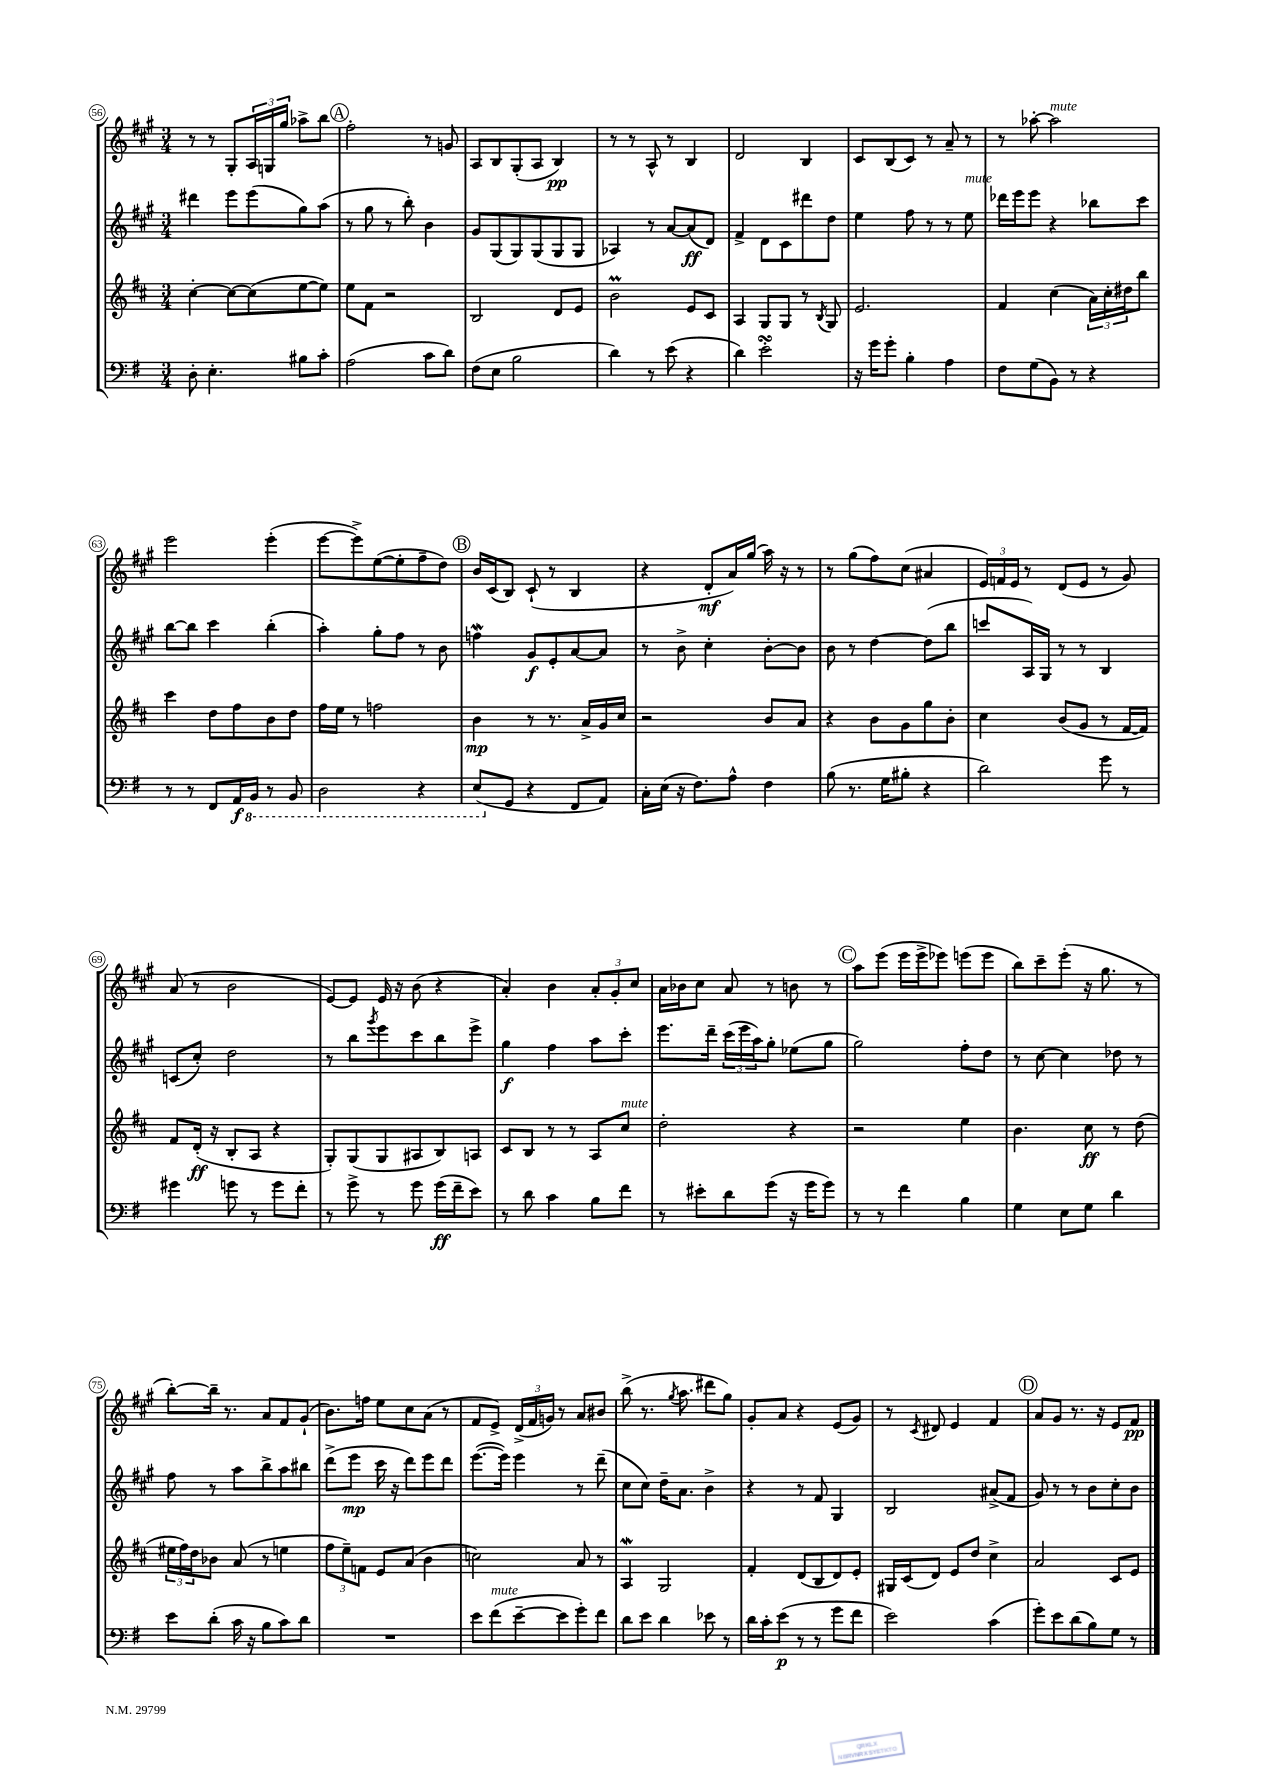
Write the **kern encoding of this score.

**kern	**kern	**kern	**kern
*staff4	*staff3	*staff2	*staff1
*clefF4	*clefG2	*clefG2	*clefG2
*k[f#]	*k[f#c#]	*k[f#c#g#]	*k[f#c#g#]
*M3/4	*M3/4	*M3/4	*M3/4
8D'	[4cc#'	4ddd#	8r
4.E'	.	.	8r
.	8cc#_	8eee	8G#'
.	(8cc#]	(8eee	24A
.	.	.	24G
.	.	.	24gg#
8B#	[8ee	8gg#)	8aa-^
8c'	8ee])	(8aa	8bb
=	=	=	=
(2A	8ee	8r	2ff#'
.	8f#	8gg#	.
.	2r	8r	.
.	.	8bb')	.
8c	.	4b	8r
8d)	.	.	8g
=	=	=	=
(8F#	2B	8g#	8A
8E	.	(8G#	8B
2B	.	8G#)	(8G#'
.	.	(8G#	8A
.	8d	8G#	4B)
.	8e	8G#	.
=	=	=	=
4d)	2b	4A-)	8r
.	.	.	8r
8r	.	8r	8A^^
(8e	.	[8a	8r
4r	8e	(8a]	4B
.	8c#	8d)	.
=	=	=	=
4d)	4A	4f#^	2d
2e'	8G	8d	.
.	8G	8c#	.
.	8r	8ddd#	4B
.	8qB	.	.
.	8G	8dd	.
=	=	=	=
16r	2.e	4ee	8c#
16g	.	.	.
8g'	.	.	(8B
4B'	.	8ff#	8c#)
.	.	8r	8r
4A	.	8r	8a~
.	.	8ee	8r
=	=	=	=
8F#	4f#	16ddd-	8r
.	.	16eee	.
(8G	.	8eee	[8aa-'
8BB)	(4cc#	4r	2aa-]
8r	.	.	.
4r	24a)	8bb-	.
.	24cc#'	.	.
.	24dd#	.	.
.	8bb	8ccc#	.
=	=	=	=
8r	4ccc#	[8bb	2eee
8r	.	8bb]	.
8FF#	8dd	4ccc#	.
16AA	8ff#	.	.
16BBB	.	.	.
8r	8b	(4bb'	(4eee'
8BBB	8dd	.	.
=	=	=	=
2DD	16ff#	4aa')	[8eee
.	16ee	.	.
.	8r	.	8eee^])
.	2ff	8gg#'	([8ee
.	.	8ff#	8ee']
4r	.	8r	8ff#~
.	.	8b	8dd)
=	=	=	=
(8EE	4b	4ff	16b
.	.	.	(16c#
8GG	.	.	8B)
4r	8r	8g#	(8c#`
.	8.r	8e'	8r
8FF#	.	[8a	4B
.	16a^	.	.
8AA)	16g	8a]	.
.	16cc#	.	.
=	=	=	=
16C'	2r	8r	4r
(16E	.	.	.
16r	.	8b^	.
8.F#)	.	.	.
.	.	4cc#'	8d'
8A^^	.	.	16a)
.	.	.	(16gg#
4F#	8b	[8b'	16aa)
.	.	.	16r
.	8a	8b]	8r
=	=	=	=
(8B	4r	8b	8r
8.r	.	8r	(8gg#
.	8b	[4dd	8ff#)
16G	.	.	.
8B#'	8g	.	(8cc#
4r	8gg	(8dd]	4a#
.	8b'	8bb	.
=	=	=	=
2d)	4cc#	8ccc	24e)
.	.	.	24f
.	.	.	24e
.	.	16A)	8r
.	.	16G#	.
.	(8b	8r	(8d
.	8g	8r	8e
8g	8r	4B	8r
8r	[16f#	.	8g#)
.	16f#])	.	.
=	=	=	=
4g#	8f#	(8c	(8a
.	(16d'	8cc#')	8r
.	16r	.	.
8g	8B'	2dd	2b
8r	8A	.	.
8g	4r	.	.
8f#'	.	.	.
=	=	=	=
8r	8G')	8r	[8e)
8g^	(8G	8bb	8e]
.	.	8qggg#	.
8r	8G	8eee	16e
.	.	.	16r
8g	8A#	8ccc#	(8b
(16g	8B)	8bb	4r
16f#~	.	.	.
8e)	8A	8eee^	.
=	=	=	=
8r	8c#	4gg#	4a')
8d	8B	.	.
4c	8r	4ff#	4b
.	8r	.	.
8B	8A	8aa	12a'
.	.	.	12g#'
8f#	8cc#	8ccc#'	.
.	.	.	12cc#
=	=	=	=
8r	2dd'	8.eee	16a
.	.	.	16b-
8e#'	.	.	8cc#
.	.	16ddd~	.
8d	.	(24ccc#	8a
.	.	24eee	.
.	.	24aa)	.
(8g	.	8gg#'	8r
16r	4r	(8ee-	8b
16g	.	.	.
8g)	.	8gg#	8r
=	=	=	=
8r	2r	2gg#)	8aa
8r	.	.	(8eee
4f#	.	.	16eee
.	.	.	16eee^
.	.	.	8eee-)
4B	4ee	8ff#'	(8eee
.	.	8dd	8eee
=	=	=	=
4G	4.b	8r	8bb)
.	.	[8cc#	8ccc#~
8E	.	4cc#]	(8eee'
8G	8cc#	.	16r
.	.	.	8.gg#
4d	8r	8dd-	.
.	(8dd	8r	8r
=	=	=	=
8e	24ee#	8ff#	[8bb')
.	24ff#)	.	.
.	24dd	.	.
(8d'	8b-	8r	16bb~]
.	.	.	8.r
16c	(8a	8aa	.
16r	.	.	.
8B	8r	8bb^	8a
8c)	4ee	8aa	8f#
8d	.	8bb#	(8g#`
=	=	=	=
2.r	12ff#	(8ddd^	8.b)
.	12ee~)	.	.
.	.	8eee	.
.	12f	.	.
.	.	.	16ff
.	8e	16ccc#	8ee
.	.	16r	.
.	(8a	8ddd)	8cc#
.	4b	8eee	(8a
.	.	8ddd	8r
=	=	=	=
8e	2cc)	([8.eee	8f#
(8f#	.	.	8e^)
.	.	16eee])	.
[8e~	.	4eee	(24d^
.	.	.	24f#
.	.	.	24g)
8e]	.	.	8r
8g')	8a	8r	8a
8f#	8r	(8ddd~	8b#
=	=	=	=
8d	4A	8cc#	(8bb^
8e	.	8cc#)	8.r
4d	2G	16dd~	.
.	.	.	8qgg#
.	.	8.a	8.aa
8e-	.	4b^	8ddd#
8r	.	.	8gg#)
=	=	=	=
16d	4f#'	4r	8g#'
16c'	.	.	.
(8e	.	.	8a
8r	(8d	8r	4r
8r	8B	8f#	.
8g	8d)	4G#	(8e
8f#	8e'	.	8g#)
=	=	=	=
2e)	16G#	2B	8r
.	(16c#	.	.
.	.	.	8qc#
.	8d)	.	8d#
.	8e	.	4e
.	8dd	.	.
(4c	4cc#^	(8a#^	4f#
.	.	8f#	.
=	=	=	=
8g')	2a	8g#)	8a
8e	.	8r	8g#
(8d	.	8r	8.r
8B)	.	8b	.
.	.	.	16r
8G	8c#	8cc#'	8e
8r	8e	8b	8f#
==	==	==	==
*-	*-	*-	*-
